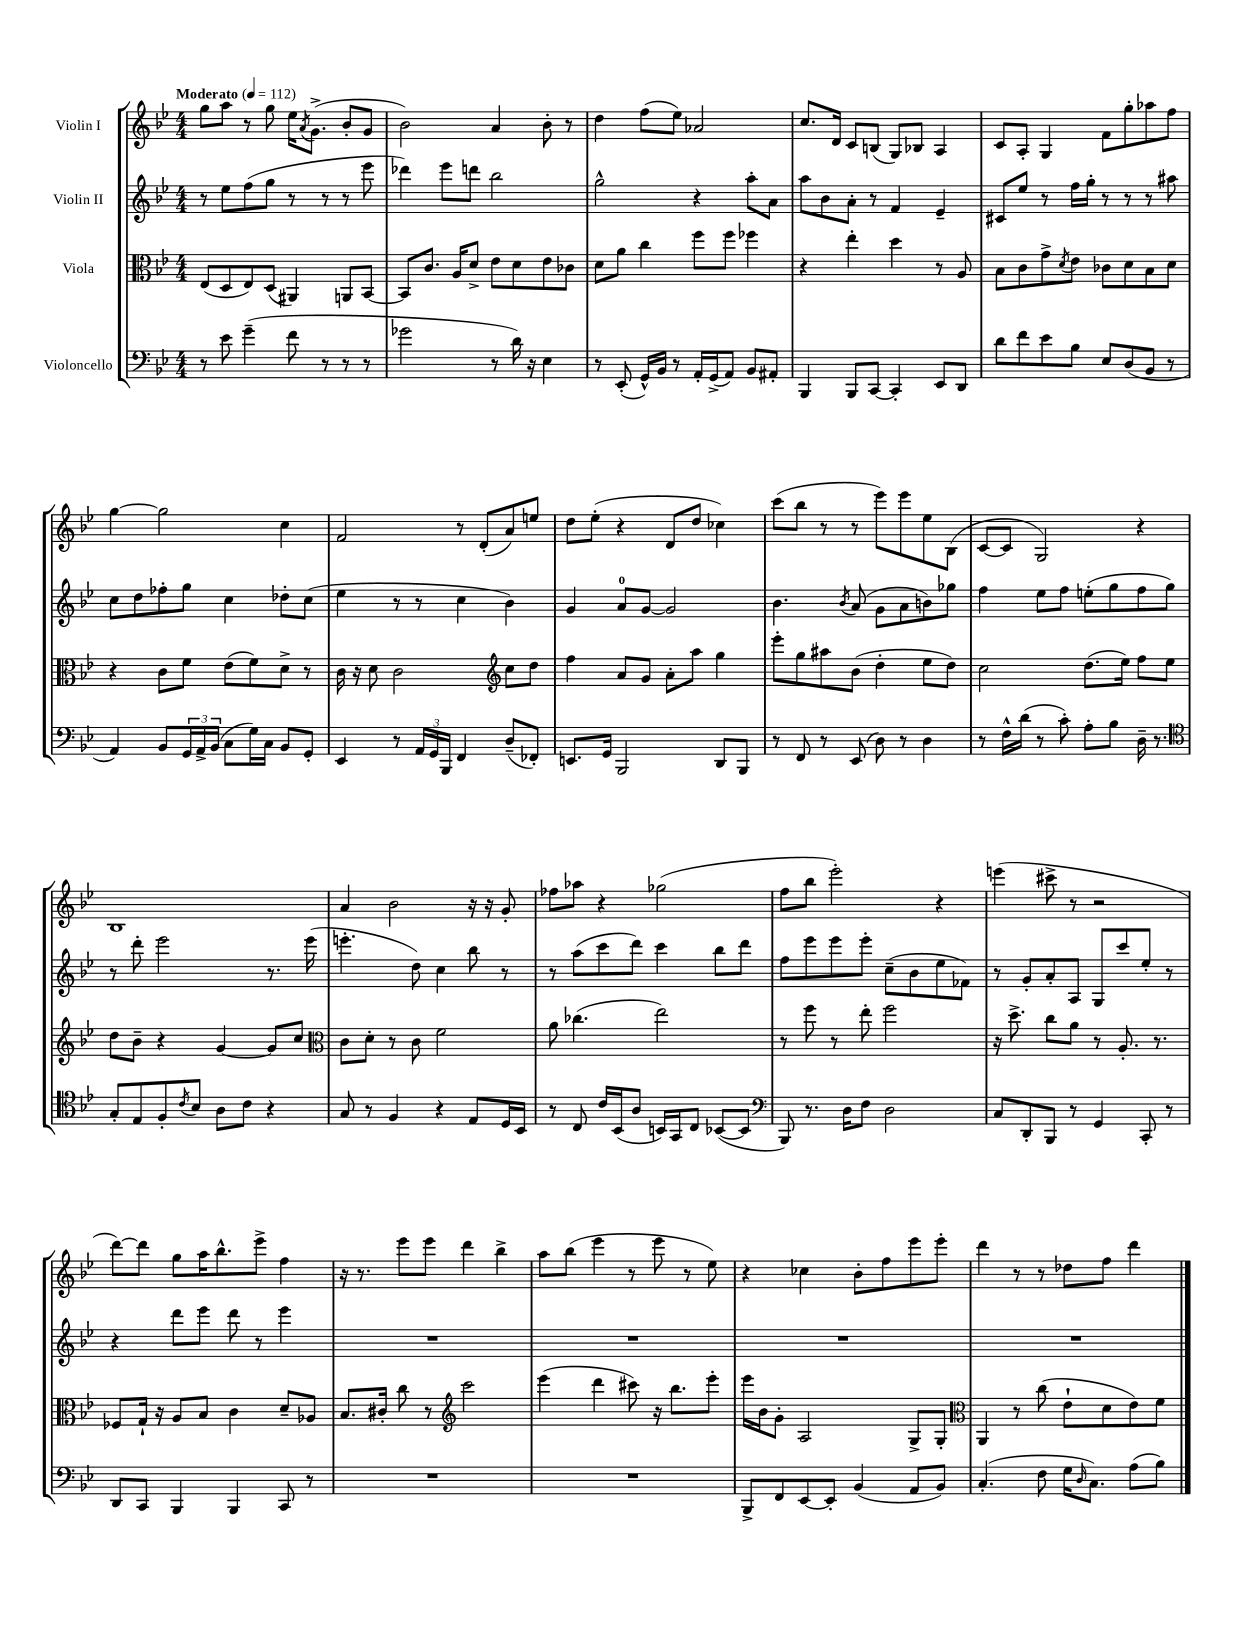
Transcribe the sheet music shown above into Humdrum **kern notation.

**kern	**kern	**kern	**kern
*part4	*part3	*part2	*part1
*staff4	*staff3	*staff2	*staff1
*I"Violoncello	*I"Viola	*I"Violin II	*I"Violin I
*clefF4	*clefC3	*clefG2	*clefG2
*k[b-e-]	*k[b-e-]	*k[b-e-]	*k[b-e-]
*M4/4	*M4/4	*M4/4	*M4/4
*MM112	*MM112	*MM112	*MM112
=1	=1	=1	=1
!	!	!	!LO:TX:a:B:t=Moderato
8r	(8E-/L	8r	8gg\L
8e-\	8D/	8ee-\L	8aa\J
(4g~\	8E-/)	(8ff\	8r
.	(8D/J	8gg\J	8gg\
8f\	4AA#X/)	8r	16ee-\KL
.	.	.	8qa/
.	.	.	(8.g^\J
8r	.	8r	.
8r	8AAn/L	8r	8b-'/L
8r	[8BB-/J	8eee-\	8g/J
=2	=2	=2	=2
2g-X\	8BB-/L]	4ddd-X\)	2b-\)
.	8.c/J	.	.
.	.	8eee-\L	.
.	16A/KL	.	.
.	8d^/J	8dddn\J	.
8r	8e-\L	2bb-\	4a/
16d\)	8d\	.	.
16r	.	.	.
4E-\	8e-\	.	8b-'\
.	8c-X\J	.	8r
=3	=3	=3	=3
8r	8d\L	2gg^^\	4dd\
(8EE-'/	8a\J	.	.
16GG^^/LL)	4cc\	.	(8ff\L
16BB-/JJ	.	.	.
8r	.	.	8ee-\J)
16AA'/LL	8ff\L	4r	2a-X/
(16GG^/J	.	.	.
8AA/J)	8ff\J	.	.
8BB-/L	4ff-X\	8aa'\L	.
8AA#X'/J	.	8a\J	.
=4	=4	=4	=4
4BBB-/	4r	8aa\L	8.cc/L
.	.	8b-\	.
.	.	.	16d/Jk
8BBB-/L	4ee-'\	8a'\J	8c/L
[8CC/J	.	8r	(8Bn/J
4CC'/]	4dd\	4f/	8G/L)
.	.	.	8B-X/J
8EE-/L	8r	4e-~/	4A/
8DD/J	8A/	.	.
=5	=5	=5	=5
8d\L	8B-\L	8c#X/L	8c/L
8f\	8c\	8ee-/J	8A'/J
8e-\	8g^\	8r	4G/
.	8qd/	.	.
8B-\J	8e-\J	16ff\LL	.
.	.	16gg'\JJ	.
8E-/L	8c-X\L	8r	8f\L
(8D/	8d\	8r	8gg'\
8BB-/J	8B-\	8r	8aa-X\
8r	8d\J	8aa#X\	8ff\J
!!LO:LB:g=z
=6	=6	=6	=6
4AA/)	4r	8cc\L	[4gg\
.	.	8dd\	.
8BB-/L	8c\L	8ff-X'\	2gg\]
24GG/L	8f\J	8gg\J	.
24AA^/	.	.	.
(24BB-/JJ	.	.	.
8C\L	(8e-\L	4cc\	.
16G\L)	8f\)	.	.
16C\JJ	.	.	.
8BB-/L	8d^\J	8dd-X'\L	4cc\
8GG'/J	8r	(8cc\J	.
=7	=7	=7	=7
4EE-/	16c\	4ee-\	2f/
.	16r	.	.
.	8d\	.	.
8r	2c\	8r	.
24AA/LL	.	8r	.
24GG/	.	.	.
24BBB-/JJ	.	.	.
4FF/	.	4cc\	8r
.	.	.	(8d'/L
*	*clefG2	*	*
(8D~/L	8cc\L	4b-\)	8a/)
8FF-X'/J)	8dd\J	.	8een/J
=8	=8	=8	=8
8.EEn/L	4ff\	4g/	8dd\L
.	.	.	(8ee-'\J
16GG/Jk	.	.	.
2BBB-/	8a/L	8a/L	4r
.	8g/J	[8g/J	.
.	8a'\L	2g/]	8d/L
.	8aa\J	.	8dd/J
8DD/L	4gg\	.	4cc-X\)
8BBB-/J	.	.	.
=9	=9	=9	=9
8r	8eee-'\L	4.b-\	(8ccc\L
8FF/	8gg\	.	8bb-\J
8r	8aa#X\	.	8r
.	.	8qb-/	.
(8EE-/	(8b-\J	(8a/	8r
8D\)	4dd'\	8g\L	8eee-\L)
8r	.	8a\	8eee-\
4D\	8ee-\L	8bn\)	8ee-\
.	8dd\J)	8gg-X\J	(8B-\J
=10	=10	=10	=10
8r	2cc\	4ff\	[8c/L
16F^^\LL	.	.	8c/J]
(16d\JJ	.	.	.
8r	.	8ee-\L	2G/)
8c'\)	.	8ff\J	.
8A'\L	(8.dd\L	(8een'\L	.
8B-\J	.	8gg\	.
.	16ee-\Jk)	.	.
16D~\	8ff\L	8ff\	4r
8.r	.	.	.
.	8ee-\J	8gg\J)	.
!!LO:LB:g=z
=11	=11	=11	=11
*clefC4	*	*	*
8G'/L	8dd\L	8r	1B-
8E-/	8b-~\J	8ddd'\	.
8F'/	4r	2eee-\	.
8qc/	.	.	.
8B-/J	.	.	.
8A\L	[4g/	.	.
8c\J	.	.	.
4r	8g/L]	8.r	.
.	8cc/J	.	.
.	.	(16eee-\	.
=12	=12	=12	=12
*	*clefC3	*	*
8G/	8c\L	4.eeen'\	4a/
8r	8d'\J	.	.
4F/	8r	.	2b-\
.	8c\	8dd\)	.
4r	2f\	4cc\	.
8E-/L	.	8bb-\	16r
.	.	.	16r
16D/L	.	8r	8g'/
16BB-/JJ	.	.	.
=13	=13	=13	=13
8r	8a\	8r	8ff-X\L
8C/	(4.cc-X\	(8aa\L	8aa-X\J
16c/LL	.	8ccc\	4r
(16BB-/J	.	.	.
8A/J	.	8ddd\J)	.
16BBn/LL)	2ee-\)	4ccc\	(2gg-X\
16GG/J	.	.	.
8C/J	.	.	.
([8BB-X/L	.	8bb-\L	.
8BB-/J]	.	8ddd\J	.
=14	=14	=14	=14
*clefF4	*	*	*
8BBB-/)	8r	8ff\L	8ff\L
8.r	8ff\	8eee-\	8bb-\J
.	8r	8eee-\	2eee-'\)
16D\KL	.	.	.
8F\J	8ee-'\	8eee-'\J	.
2D\	2ff\	(8cc~\L	.
.	.	8b-\	.
.	.	8ee-\	4r
.	.	8f-X\J)	.
=15	=15	=15	=15
8C/L	16r	8r	(4eeen\
.	8.dd^\	.	.
8DD'/	.	8g'/L	.
8BBB-/J	8cc\L	8a'/	8ccc#X^\
8r	8a\J	8A/J	8r
4GG/	8r	8G/L	2r
.	8.A'/	8ccc/	.
8CC'/	.	8ee-'/J	.
.	8.r	.	.
8r	.	8r	.
!!LO:LB:g=z
=16	=16	=16	=16
8DD/L	8F-X/L	4r	[8ddd\L)
8CC/J	16G`/Jk	.	8ddd\J]
.	16r	.	.
4BBB-/	8A/L	8ddd\L	8gg\L
.	8B-/J	8eee-\J	16aa\K
.	.	.	8.bb-^^\
4BBB-/	4c\	8ddd\	.
.	.	8r	8eee-^\J
8CC/	8d~/L	4eee-\	4ff\
8r	8A-X/J	.	.
=17	=17	=17	=17
1r	8.B-/L	1r	16r
.	.	.	8.r
.	16c#X'/Jk	.	.
.	8cc\	.	8eee-\L
.	8r	.	8eee-\J
*	*clefG2	*	*
.	2ccc\	.	4ddd\
.	.	.	4bb-^\
=18	=18	=18	=18
1r	(4eee-\	1r	8aa\L
.	.	.	(8bb-\J
.	4ddd\	.	4eee-\
.	8ccc#X\)	.	8r
.	16r	.	8eee-\
.	8.bb-\L	.	.
.	.	.	8r
.	8eee-'\J	.	8ee-\)
=19	=19	=19	=19
8BBB-^/L	16eee-\LL	1r	4r
.	16b-\J	.	.
8FF/	8g'\J	.	.
[8EE-/	2A/	.	4cc-X\
8EE-'/J]	.	.	.
(4BB-/	.	.	8b-'\L
.	.	.	8ff\
8AA/L	8G^/L	.	8eee-\
8BB-/J)	8G'/J	.	8eee-'\J
=20	=20	=20	=20
*	*clefC3	*	*
(4.C'/	4AA/	1r	4ddd\
.	8r	.	8r
8F\	(8cc\	.	8r
16G\KL	8e-`\L	.	8dd-X\L
16qqD/	.	.	.
8.C\J)	.	.	.
.	8d\	.	8ff\J
(8A\L	8e-\)	.	4ddd\
8B-\J)	8f\J	.	.
==	==	==	==
*-	*-	*-	*-
